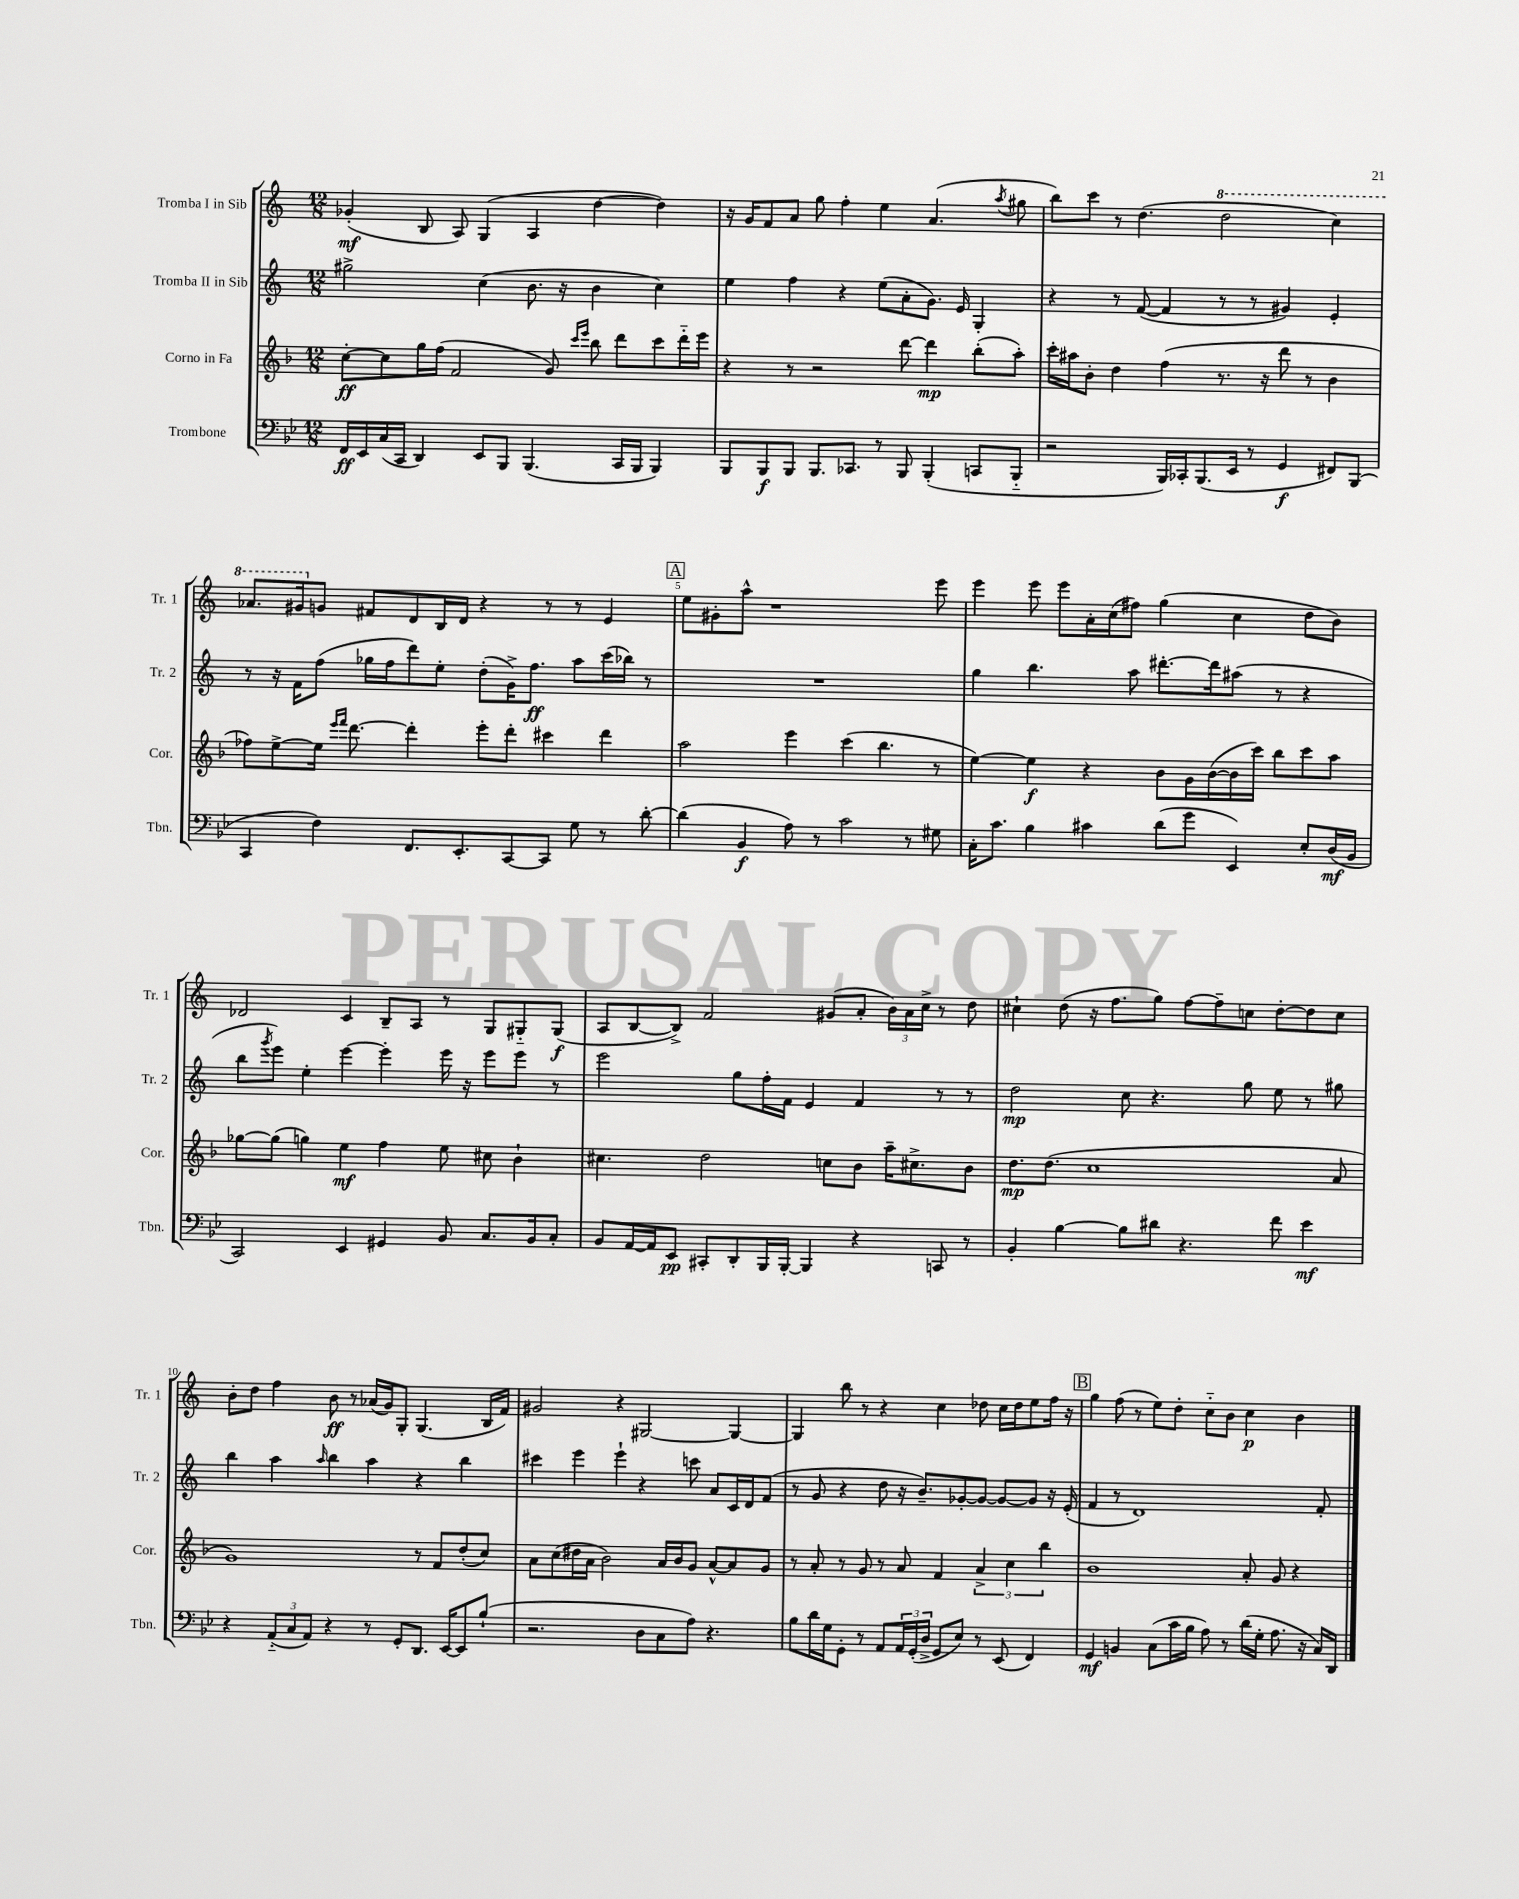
<<
\new StaffGroup <<
\new Staff = "s0" \with { instrumentName = "Tromba I in Sib" shortInstrumentName = "Tr. 1" } {
    \clef treble \key c \major \numericTimeSignature \time 12/8
    ges'4-.\mf( b8 a8) g4( a4 d''4~ d''4) |
    r16 g'16 f'8 a'8 g''8 f''4-. e''4 a'4.( \acciaccatura { a''8 } gis''8 |
    b''8) c'''8 r8 d''4.( \ottava #1 d'''2 c'''4) |
    aes''8. gis''16 \ottava #0 g'!8 fis'8 d'8 b16 d'16 r4 r8 r8 e'4 |
    \mark \markup { \box "A" } e''8 gis'8-. a''8-^ r1 e'''8 |
    e'''4 e'''8 e'''8 a'16-. c''16( fis''8) g''4( c''4 d''8 b'8) |
    des'2 c'4 b8-- a8 r8 g8 gis8-_ gis8\f( |
    a8 b8~ b8->) f'2 gis'8( a'8-. \tuplet 3/2 { b'16) a'16 c''16-> } r8 d''8 |
    cis''4-! d''8( r16 f''8. g''8) f''8~ f''8-- c''8 d''8~-. d''8 c''8 |
    b'8-. d''8 f''4 b'8\ff r8 aes'16( g'16) g8-. g4.( b16 f'16) |
    gis'2 r4 gis2~ gis4~ |
    gis4 b''8 r8 r4 c''4 des''8 c''16 des''16 e''8 f''16 r16 |
    \mark \markup { \box "B" } g''4 f''8( r8 e''8) d''8-. c''8-_ b'8 c''4\p b'4 \bar "|." |
}
\new Staff = "s1" \with { instrumentName = "Tromba II in Sib" shortInstrumentName = "Tr. 2" } {
    \clef treble \key c \major \numericTimeSignature \time 12/8
    gis''2-> c''4( b'8. r16 b'4 c''4) |
    e''4 f''4 r4 e''8( a'8-. g'8.) e'16 g4-. |
    r4 r8 f'8~( f'4 r8 r8 gis'4) e'4-. |
    r8 r16 f'16 f''8( ges''16 f''16 d'''8) e''8-. d''8-.( g'16->) f''8.\ff a''8 c'''16( bes''16) r8 |
    \mark \markup { \box "A" } R1. |
    g''4 b''4. a''8 dis'''8.~-. dis'''16 ais''8( r8 r4 |
    b''8 \acciaccatura { g'''8 } e'''8) e''4-. e'''4~ e'''4-. e'''16 r16 e'''8 e'''8 r8 |
    e'''2 g''8 f''16-. f'16 e'4 f'4 r8 r8 |
    d''2\mp c''8 r4. g''8 e''8 r8 gis''8 |
    b''4 a''4 \grace { a''16 } b''4 a''4 r4 b''4 |
    cis'''4 e'''4 e'''4-! r4 c'''8 a'8 c'16 d'16 f'8( |
    r8 g'8 r4 d''8 r16 b'8.--) ges'8~-. ges'8~ ges'8~ ges'8 r16 e'16-.( |
    \mark \markup { \box "B" } f'4 r8 d'1) f'8-. \bar "|." |
}
\new Staff = "s2" \with { instrumentName = "Corno in Fa" shortInstrumentName = "Cor." } {
    \clef treble \key f \major \numericTimeSignature \time 12/8
    c''8~-.\ff c''8 g''16 f''16( f'2 g'8) \grace { c'''16 e'''16 } bes''8 d'''8 c'''8 d'''16-_ e'''16 |
    r4 r8 r2 d'''8~ d'''4\mp bes''8-.( a''8-.) |
    c'''16-. ais''16 bes'8-. d''4 f''4( r8. r16 d'''8 r8 bes'4 |
    fes''8) e''8~-> e''16 \grace { e'''16 f'''16 } d'''8.~ d'''4-. e'''8-. d'''8-. cis'''4 d'''4 |
    \mark \markup { \box "A" } a''2 e'''4 c'''4( bes''4. r8 |
    e''4~) e''4\f r4 bes'8 g'16 bes'16~( bes'16 c'''16) bes''8 c'''8 a''8 |
    ges''8~ ges''8( g''4) e''4\mf f''4 e''8 cis''8 bes'4-! |
    cis''4. d''2 c''8 bes'8 a''16-- cis''8.-> bes'8 |
    d''8.\mp d''8.( c''1 a'8 |
    g'1) r8 f'8 d''8-.( c''8) |
    a'8 c''8( dis''16 a'16 bes'2) a'16 bes'16 g'8 a'8~-^ a'8 g'8 |
    r8 a'8-. r8 g'8 r8 a'8 f'4 \tuplet 3/2 { a'4-> c''4 bes''4 } |
    \mark \markup { \box "B" } bes'1 a'8-. g'8 r4 \bar "|." |
}
\new Staff = "s3" \with { instrumentName = "Trombone" shortInstrumentName = "Tbn." } {
    \clef bass \key bes \major \numericTimeSignature \time 12/8
    f,16\ff ees,16 c16( c,16 d,4) ees,8 bes,,8 bes,,4.( c,16 bes,,16 bes,,4) |
    bes,,8 bes,,8\f bes,,8 bes,,8. ces,8. r8 bes,,8 bes,,4-.( c,8 bes,,8-_ |
    r2 bes,,16) ces,16-. bes,,8.( ees,16 r8 g,4\f fis,8) bes,,8( |
    c,4 f4) f,8. ees,8.-. c,8~ c,8 g8 r8 d'8~-. |
    \mark \markup { \box "A" } d'4( bes,4\f a8) r8 c'2 r8 gis8 |
    c16-. c'8. bes4 cis'4 d'8( g'8 ees,4) ees8-. d16\mf( bes,16 |
    c,2) ees,4 gis,4 bes,8 c8. bes,16 c8-. |
    bes,8 a,16~ a,16 ees,8\pp cis,8-. d,8-. bes,,16 bes,,16~-. bes,,4 r4 c,8 r8 |
    bes,4-. bes4~ bes8 dis'8 r4. f'8 ees'4\mf |
    r4 \tuplet 3/2 { a,8-_( c8 a,8) } r4 r8 g,8-. d,8. ees,16~ ees,8 bes8-!( |
    r2. d8 c8 a8) r4. |
    bes8 d'16 g16 g,8-. r8 a,8 \tuplet 3/2 { a,16 g,16-.( d16-> } g,8 ees8) r8 ees,8( f,4) |
    \mark \markup { \box "B" } g,4\mf b,4 c8( c'16 bes16 a8) r8 d'16( g16-. a8. r16 c16) d,16 \bar "|." |
}
>>
>>
\layout { \context { \Score \override BarNumber.break-visibility = ##(#f #t #t) barNumberVisibility = #(every-nth-bar-number-visible 5) } }
